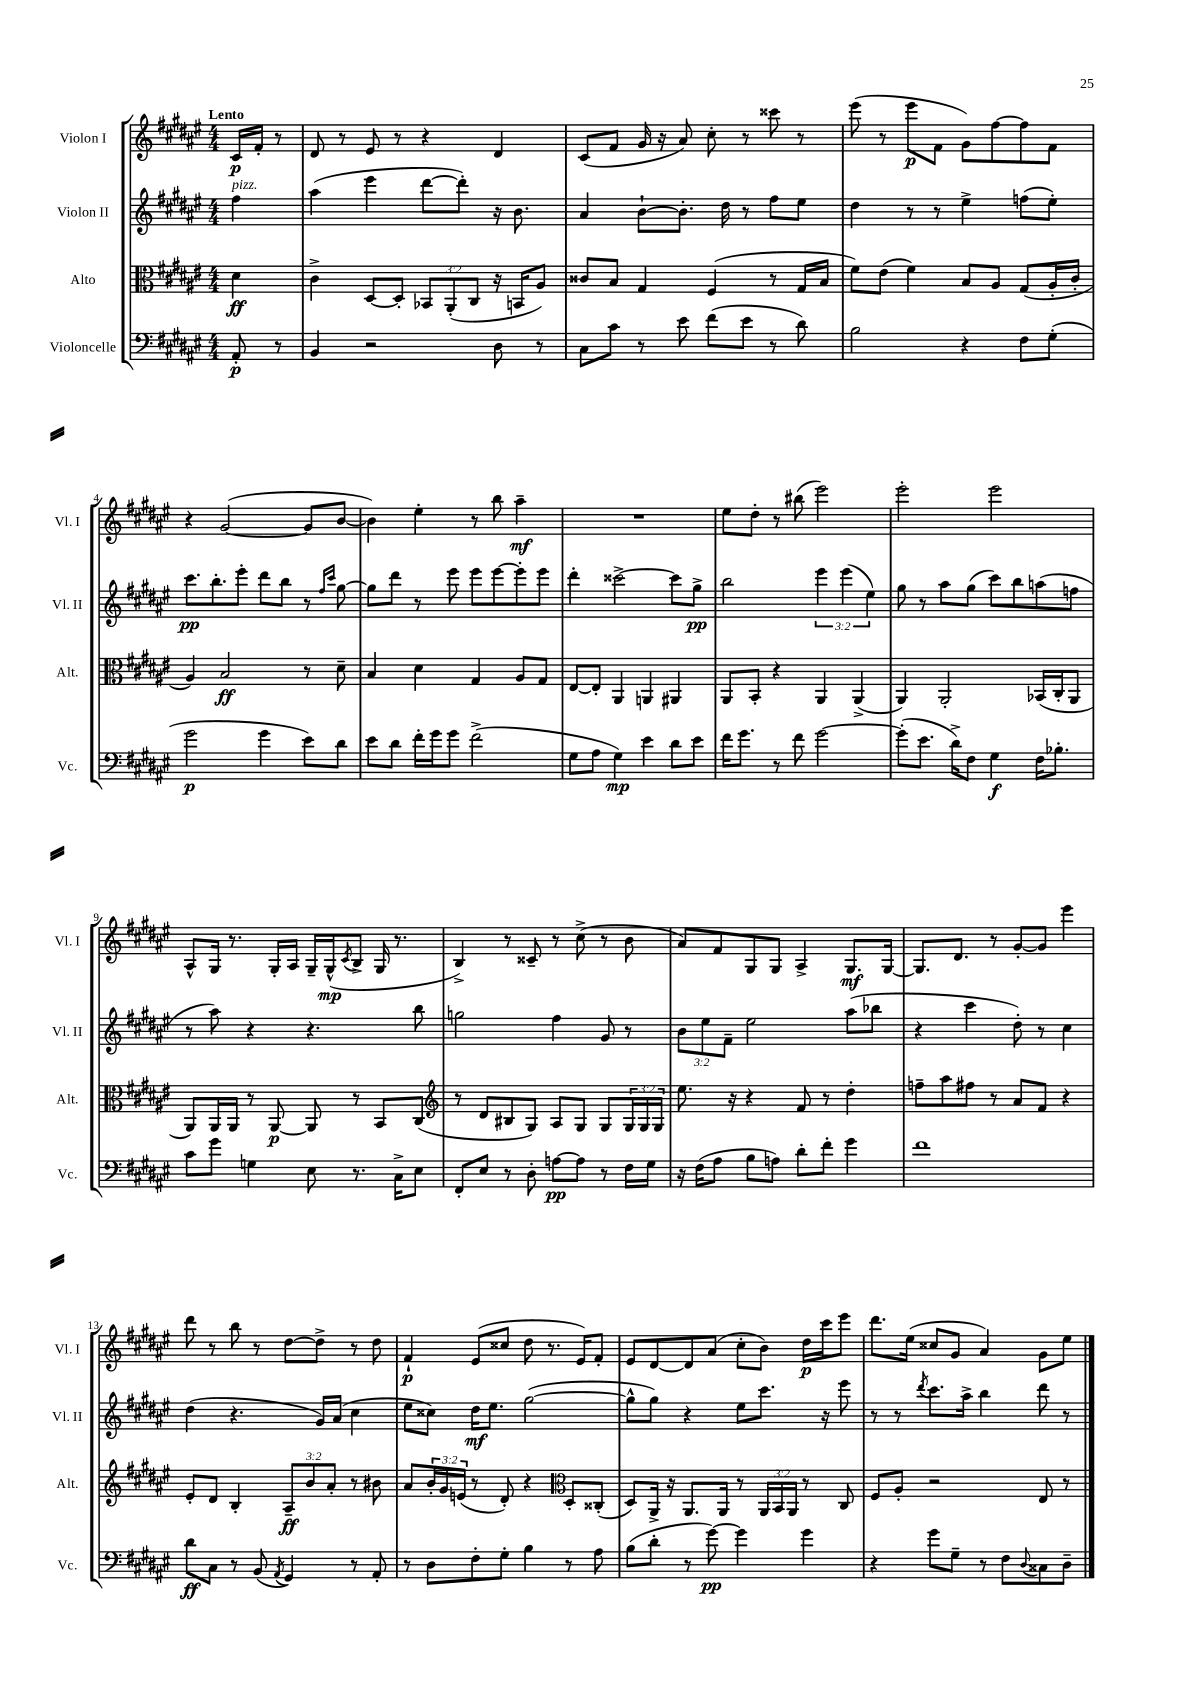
<<
\new StaffGroup <<
\new Staff = "s0" \with { instrumentName = "Violon I" shortInstrumentName = "Vl. I" } {
    \clef treble \key fis \major \numericTimeSignature \time 4/4 \partial 4 \tempo "Lento"
    cis'16\p fis'16-. r8 |
    dis'8 r8 eis'8 r8 r4 dis'4 |
    cis'8( fis'8 gis'16 r16 ais'8) cis''8-. r8 cisis'''8 r8 |
    eis'''8( r8 eis'''8\p fis'8 gis'8) fis''8~ fis''8 fis'8 |
    r4 gis'2~( gis'8 b'8~ |
    b'4) eis''4-. r8 b''8 ais''4--\mf |
    R1 |
    eis''8 dis''8-. r8 bis''8( eis'''2) |
    eis'''2-. eis'''2 |
    ais8-^ gis16 r8. gis16-. ais16 gis16-- gis16-^\mp( \acciaccatura { cis'8 } b8-> gis16 r8. |
    b4->) r8 cisis'8-- r8 cis''8->( r8 b'8 |
    ais'8) fis'8 gis8 gis8 ais4-> gis8.\mf gis16~ |
    gis8. dis'8. r8 gis'8~-. gis'8 eis'''4 |
    dis'''8 r8 b''8 r8 dis''8~ dis''8-> r8 dis''8 |
    fis'4-!\p eis'8( cisis''8 dis''8 r8. eis'16) fis'8-. |
    eis'8 dis'8~ dis'8 ais'8( cis''8-. b'8) dis''16\p cis'''16 eis'''8 |
    dis'''8. eis''16( cisis''8 gis'8 ais'4) gis'8 eis''8 \bar "|." |
}
\new Staff = "s1" \with { instrumentName = "Violon II" shortInstrumentName = "Vl. II" } {
    \clef treble \key fis \major \numericTimeSignature \time 4/4 \override Staff.TupletNumber.text = #tuplet-number::calc-fraction-text \partial 4
    fis''4^\markup { \italic "pizz." } |
    ais''4( eis'''4 dis'''8~ dis'''8-.) r16 b'8. |
    ais'4 b'8~-! b'8.-. dis''16 r8 fis''8 eis''8 |
    dis''4 r8 r8 eis''4-> f''8( eis''8-.) |
    cis'''8.\pp b''8.-. eis'''8-. dis'''8 b''8 r8 \grace { fis''16 cis'''16 } gis''8~ |
    gis''8 dis'''8 r8 eis'''8 eis'''8 eis'''8~ eis'''8-. eis'''8 |
    dis'''4-. cisis'''2~-> cisis'''8 gis''8->\pp |
    b''2 \tuplet 3/2 { eis'''4 eis'''4( eis''4) } |
    gis''8 r8 ais''8 gis''8( cis'''8) b''8 a''8( f''8 |
    r8 ais''8) r4 r4. b''8 |
    g''2 fis''4 gis'8 r8 |
    \tuplet 3/2 { b'8 eis''8 fis'8-- } eis''2 ais''8( bes''8 |
    r4 cis'''4 dis''8-.) r8 cis''4 |
    dis''4( r4. gis'16) ais'16( cis''4 |
    eis''8 cisis''8) dis''16\mf eis''8. gis''2~( |
    gis''8-^ gis''8) r4 eis''8 cis'''8. r16 eis'''8 |
    r8 r8 \acciaccatura { dis'''8 } cis'''8. ais''16-> b''4 dis'''8 r8 \bar "|." |
}
\new Staff = "s2" \with { instrumentName = "Alto" shortInstrumentName = "Alt." } {
    \clef alto \key fis \major \numericTimeSignature \time 4/4 \override Staff.TupletNumber.text = #tuplet-number::calc-fraction-text \partial 4
    dis'4\ff |
    cis'4-> dis8~ dis8-. \tuplet 3/2 { bes,8 ais,8-.( cis8 } r16 b,16 ais8) |
    cisis'8 b8 gis4 fis4( r8 gis16 b16 |
    fis'8) eis'8( fis'4) b8 ais8 gis8( ais16-. cis'16-. |
    ais4) b2\ff r8 dis'8-- |
    b4 dis'4 gis4 ais8 gis8 |
    eis8~ eis8-. ais,4 a,4 ais,4 |
    ais,8 b,8-. r4 ais,4 ais,4->( |
    ais,4) ais,2-. bes,16( cis16-. ais,8 |
    ais,8) ais,16 ais,16 r8 ais,8~\p ais,8 r8 b,8 cis8( |
    \clef treble r8 dis'8 bis8 gis8) ais8 gis8 gis8 \tuplet 3/2 { gis16 gis16 gis16 } |
    eis''8. r16 r4 fis'8 r8 dis''4-. |
    f''8-- ais''8 fis''8 r8 ais'8 fis'8 r4 |
    eis'8-. dis'8 b4-. \tuplet 3/2 { ais8--\ff b'8 ais'8-. } r8 bis'8 |
    ais'8 \tuplet 3/2 { b'16-. gis'16 e'16( } r8 dis'8-.) r4 \clef alto dis8-. cisis8-.( |
    dis8) ais,16-> r16 ais,8. ais,16 r8 \tuplet 3/2 { ais,16 b,16 ais,16 } r8 cis8 |
    fis8 ais8-. r2 eis8 r8 \bar "|." |
}
\new Staff = "s3" \with { instrumentName = "Violoncelle" shortInstrumentName = "Vc." } {
    \clef bass \key fis \major \numericTimeSignature \time 4/4 \partial 4
    ais,8-.\p r8 |
    b,4 r2 dis8 r8 |
    cis8 cis'8 r8 eis'8 fis'8( eis'8 r8 dis'8) |
    b2 r4 fis8 gis8-.( |
    gis'2\p gis'4 eis'8) dis'8 |
    eis'8 dis'8 fis'16-. gis'16 gis'8 fis'2->( |
    gis8 ais8 gis4\mp) eis'4 dis'8 eis'8 |
    fis'16 gis'8. r8 fis'8 gis'2~ |
    gis'8-.( eis'8. dis'16->) fis8 gis4\f fis16 bes8.-. |
    cis'8 gis'8 g4 eis8 r8. cis16-> eis8 |
    fis,8-. eis8 r8 dis8-. a8~\pp a8 r8 fis16 gis16 |
    r16 fis16( ais8 b8 a8) dis'8-. fis'8-. gis'4 |
    fis'1 |
    dis'8\ff cis8 r8 b,8( \acciaccatura { ais,8 } gis,4) r8 ais,8-. |
    r8 dis8 fis8-. gis8-. b4 r8 ais8 |
    b8( dis'8-. r8 gis'8~\pp) gis'4 gis'4 |
    r4 gis'8 gis8-- r8 fis8 \appoggiatura { dis8 } cisis8 dis8-- \bar "|." |
}
>>
>>
